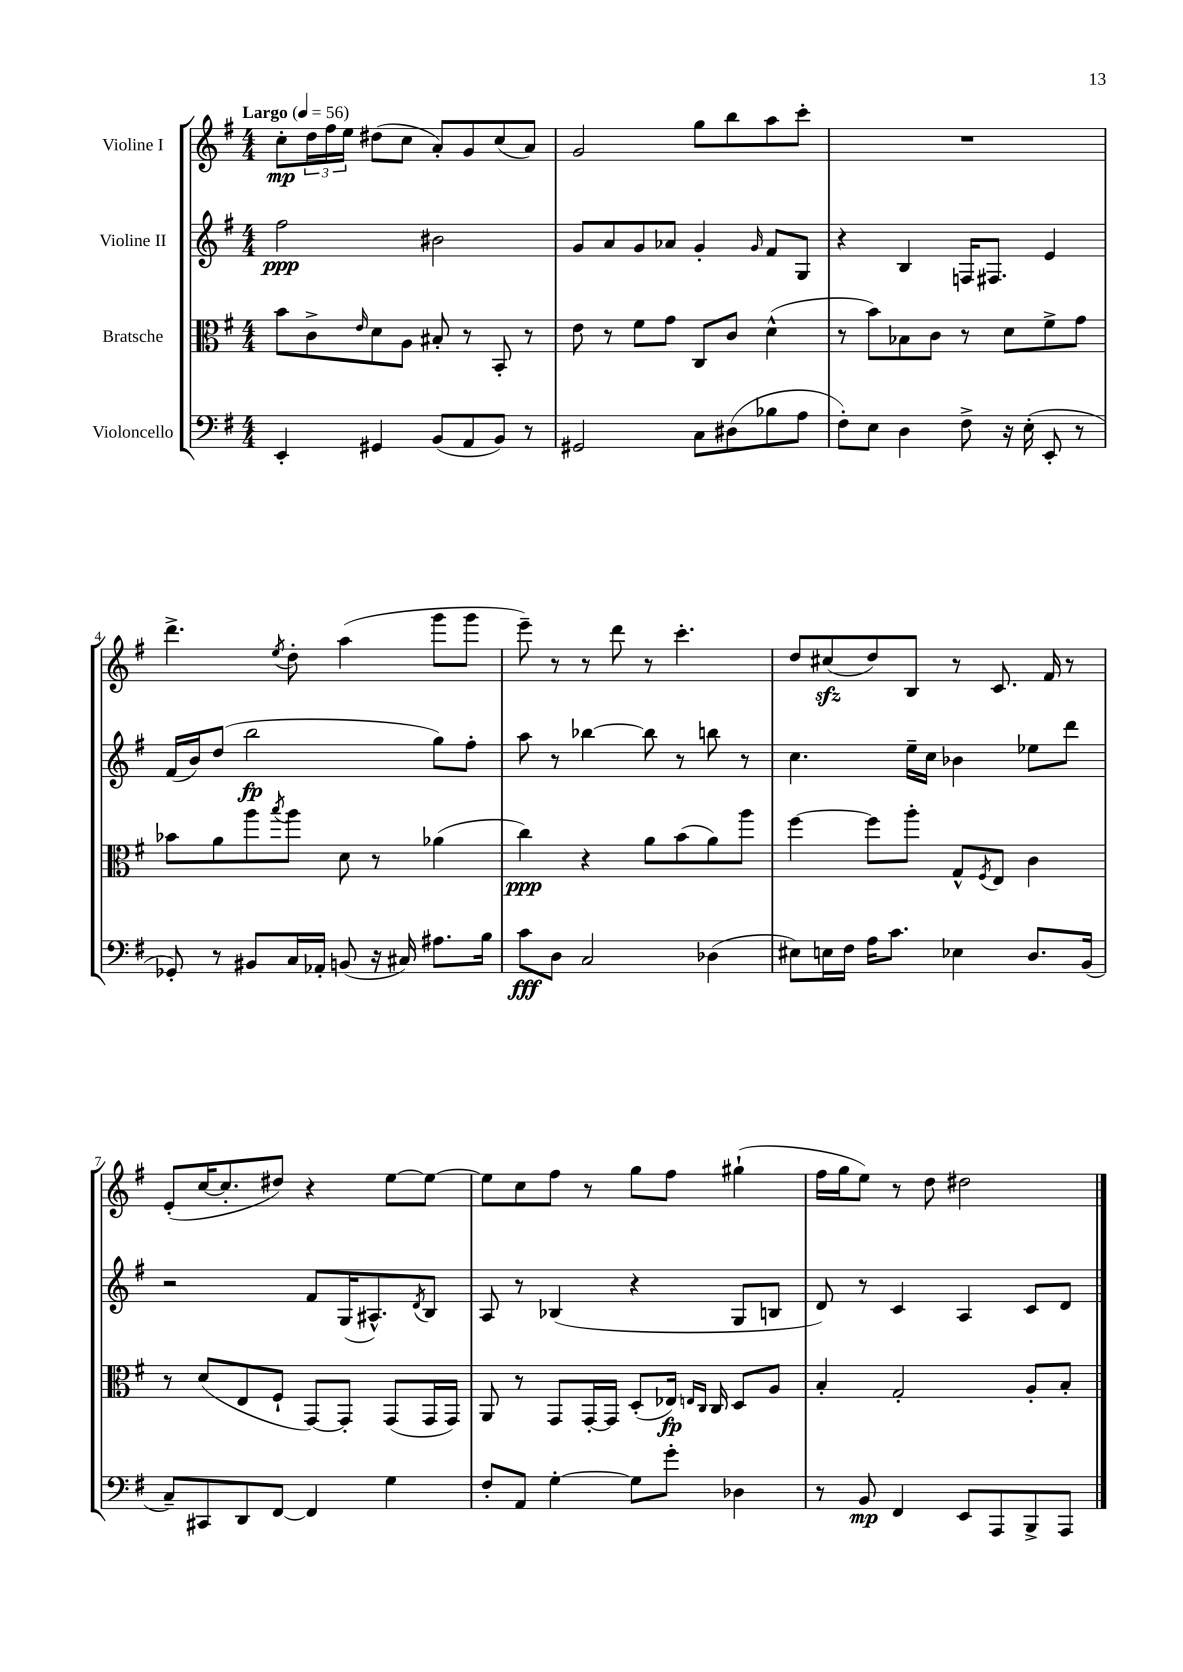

**kern	**kern	**kern	**kern
*staff4	*staff3	*staff2	*staff1
*clefF4	*clefC3	*clefG2	*clefG2
*k[f#]	*k[f#]	*k[f#]	*k[f#]
*M4/4	*M4/4	*M4/4	*M4/4
*MM56	*MM56	*MM56	*MM56
4EE'	8b	2ff#	8cc'
.	8c^	.	24dd
.	.	.	24ff#
.	.	.	24ee
.	16qqe	.	.
4GG#	8d	.	(8dd#
.	8A	.	8cc
(8BB	8B#'	2b#	8a')
8AA	8r	.	8g
8BB)	8BB'	.	(8cc
8r	8r	.	8a)
=	=	=	=
2GG#	8e	8g	2g
.	8r	8a	.
.	8f#	8g	.
.	8g	8a-	.
8C	8C	4g'	8gg
(8D#	8c	.	8bb
.	.	16qqg	.
8B-	(4d^^	8f#	8aa
8A	.	8G	8ccc'
=	=	=	=
8F#')	8r	4r	1r
8E	8b)	.	.
4D	8B-	4B	.
.	8c	.	.
8F#^	8r	16F	.
.	.	8.F#	.
16r	8d	.	.
(16E'	.	.	.
8EE'	8f#^	4e	.
8r	8g	.	.
=	=	=	=
8GG-')	8b-	(16f#	4.ddd^
.	.	16b)	.
8r	8a	(8dd	.
8BB#	8aa	2bb	.
.	8qbb	.	8qee
16C	8aa	.	8dd'
16AA-'	.	.	.
(8BB	8d	.	(4aa
16r	8r	.	.
16C#)	.	.	.
8.A#	(4a-	8gg)	8ggg
.	.	8ff#'	8ggg
16B	.	.	.
=	=	=	=
8c	4cc)	8aa	8eee~)
8D	.	8r	8r
2C	4r	[4bb-	8r
.	.	.	8ddd
.	8a	8bb-]	8r
.	(8b	8r	4.ccc'
(4D-	8a)	8bb	.
.	8aa	8r	.
=	=	=	=
8E#)	[4ff#	4.cc	8dd
16E	.	.	(8cc#
16F#	.	.	.
16A	8ff#]	.	8dd)
8.c	.	.	.
.	8aa'	16ee~	8B
.	.	16cc	.
4E-	8G^^	4b-	8r
.	8qF#	.	.
.	8E	.	8.c
8.D	4c	8ee-	.
.	.	.	16f#
.	.	8ddd	8r
(16BB	.	.	.
=	=	=	=
8C~)	8r	2r	(8e'
8CC#	(8d	.	[16cc
.	.	.	8.cc']
8DD	8E	.	.
[8FF#	8F#`	.	8dd#)
4FF#]	[8GG)	8f#	4r
.	8GG']	(16G	.
.	.	8.A#^^)	.
4G	(8GG	.	[8ee
.	.	8qd	.
.	16GG	8B	8ee_
.	16GG)	.	.
=	=	=	=
8F#'	8AA	8A	8ee]
8AA	8r	8r	8cc
[4G'	8GG	(4B-	8ff#
.	[16GG'	.	8r
.	16GG]	.	.
8G]	(8D'	4r	8gg
8g'	16E-)	.	8ff#
.	16qqE	.	.
.	16qqC	.	.
.	16C	.	.
4D-	8D	8G	(4gg#`
.	8A	8B	.
=	=	=	=
8r	4B'	8d)	16ff#
.	.	.	16gg
8BB	.	8r	8ee)
4FF#	2G'	4c	8r
.	.	.	8dd
8EE	.	4A	2dd#
8AAA	.	.	.
8BBB^	8A'	8c	.
8AAA	8B'	8d	.
==	==	==	==
*-	*-	*-	*-
